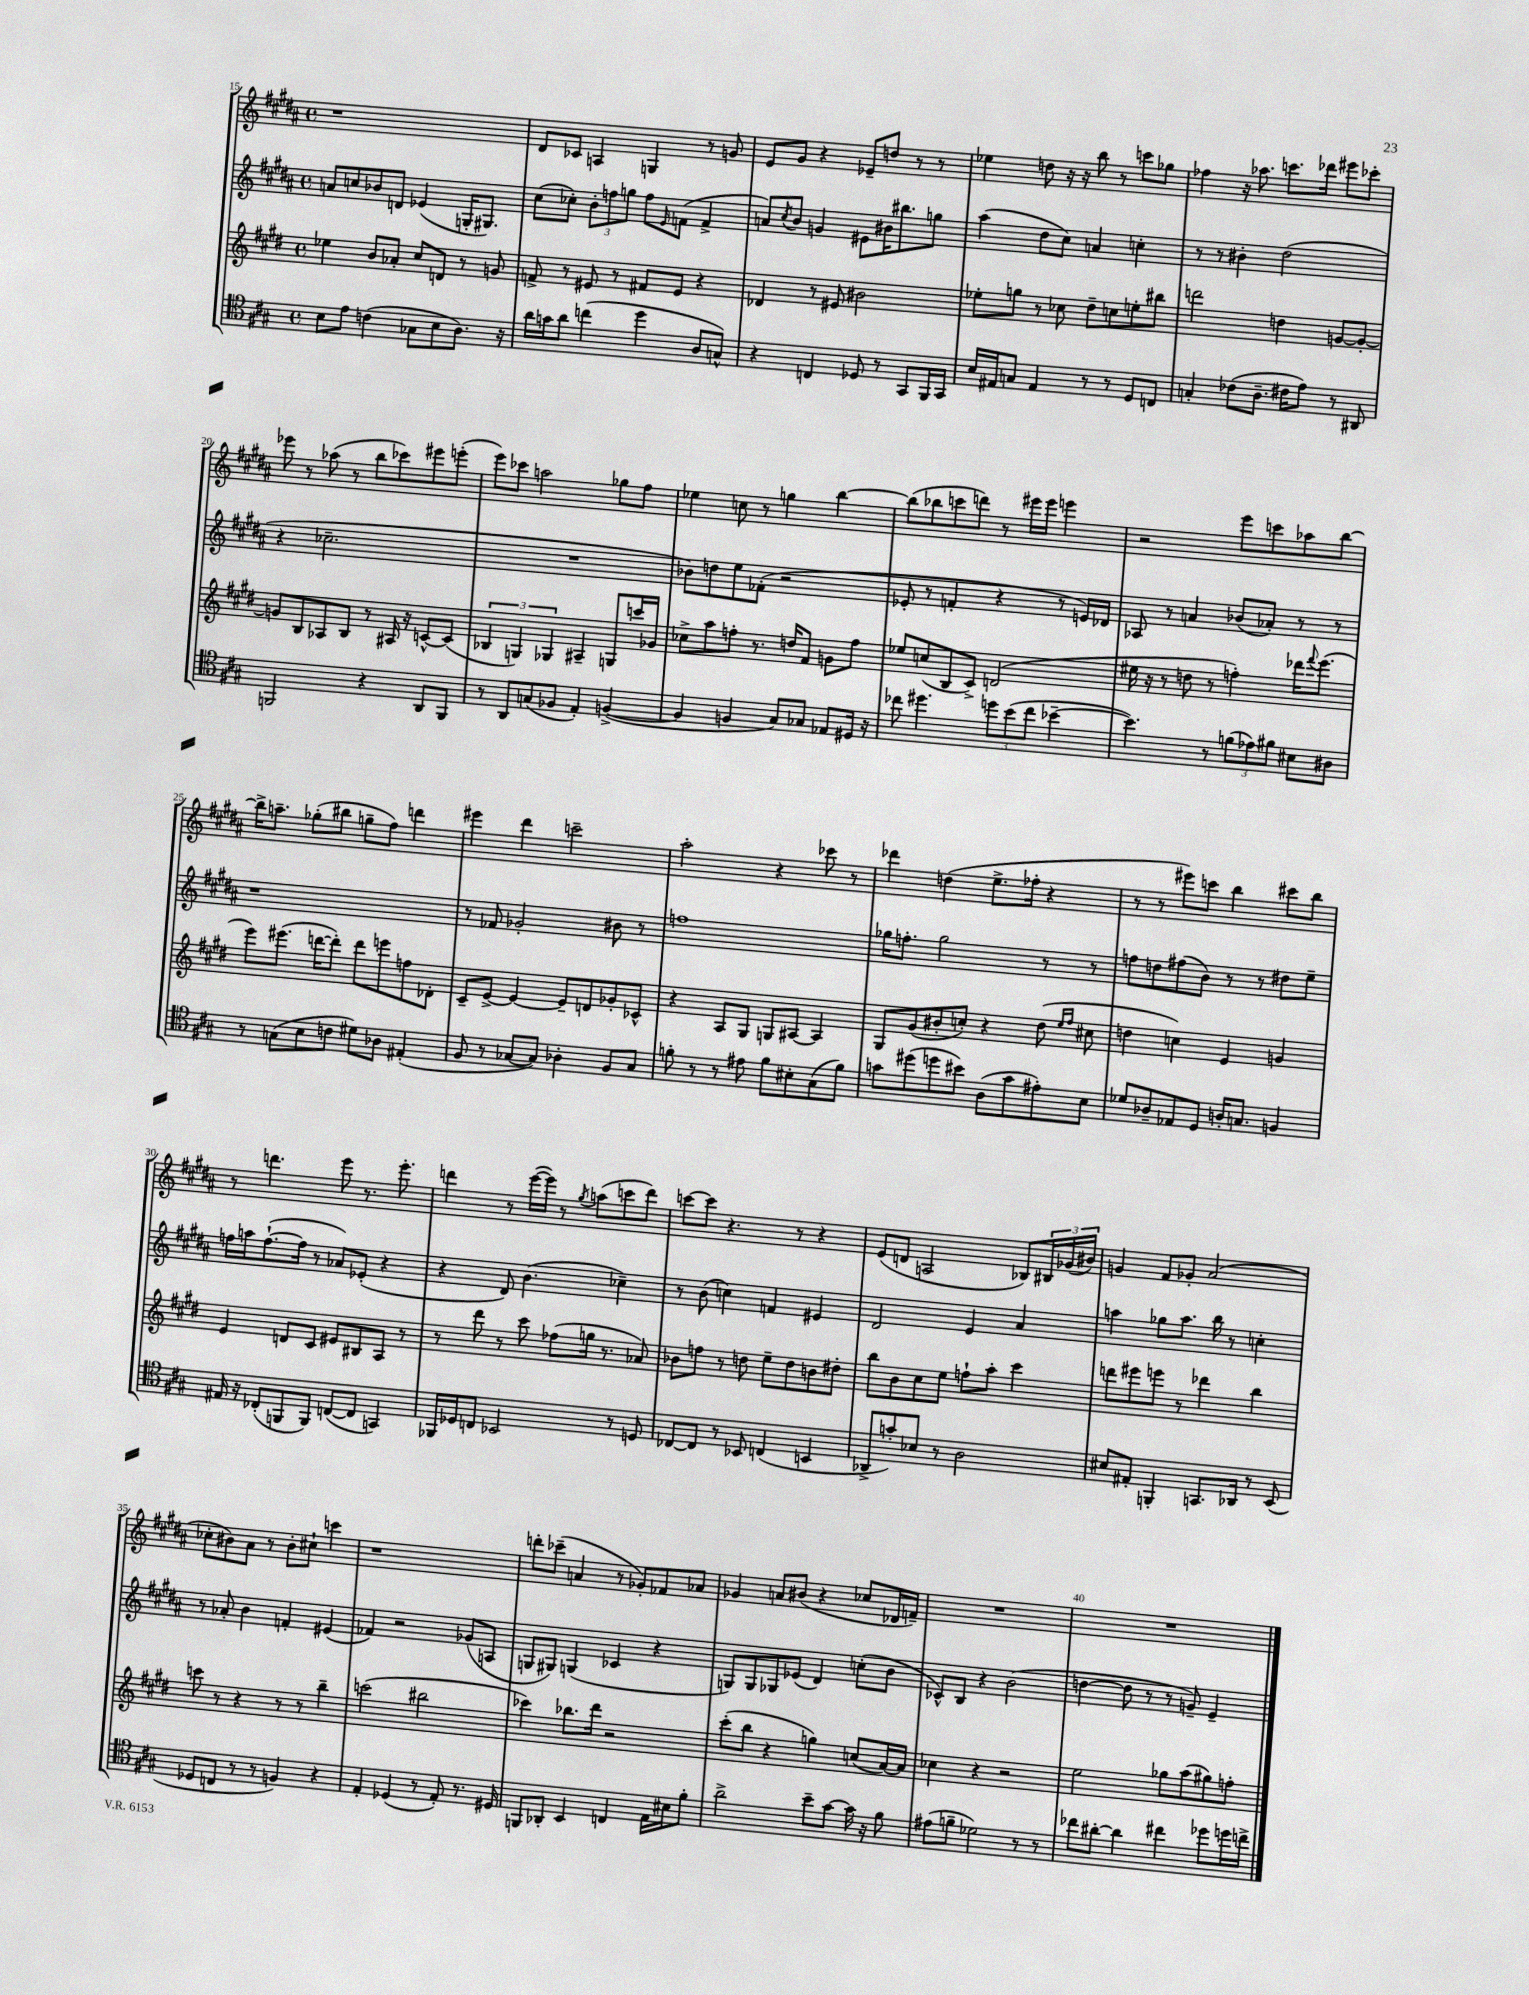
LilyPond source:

<<
\new StaffGroup <<
\new Staff = "s0" {
    \clef treble \key b \major \defaultTimeSignature \time 4/4
    r1 |
    dis'8 ces'8 a4 g4 r8 g'8 |
    e'8 gis'8 r4 ees'8-- d''8 r8 r8 |
    ees''4 d''8 r16 r16 b''8 r8 c'''8 ges''8 |
    fes''4 r16 aes''8. c'''8. des'''16 eis'''8 ces'''8-. |
    ees'''8 r8 aes''8( r8 b''8 ces'''8) eis'''8 e'''8-.( |
    e'''8) ces'''8 a''2 ges''8 fis''8 |
    ees''4 c''8 r8 g''4 b''4~ |
    b''8( bes''8 c'''8 d'''8) r8 eis'''16 eis'''16 e'''4 |
    r2 e'''8 c'''8 aes''8 b''8~ |
    b''16-> a''8.-- ges''8-.( bis''8 g''8-- fis''8) d'''4 |
    eis'''4 dis'''4 c'''2-- |
    ais''2-. r4 ces'''8 r8 |
    des'''4 d''4( e''8.-> fes''16-. r4 |
    r8 r8 eis'''8) c'''8 b''4 cis'''8 b''8 |
    r8 d'''4. e'''8 r8. e'''8.-. |
    d'''4 r8 e'''16~( e'''16) r8 \acciaccatura { gis''8 } a''8( c'''8 d'''8) |
    c'''8~ c'''8 r4. r8 r4 |
    e'8( d'8 a2 bes8) \tuplet 3/2 { bis16 ges'16( bis'16) } |
    g'4 fis'8 ges'8-. ais'2( |
    ces''8-. bis'8) ais'8 r8 bis'8-. cis''8-! c'''4 |
    r1 |
    d'''8-. ces'''8--( a'4 r8 ges'8-.) fes'8 aes'8 |
    ges'4 a'8 bis'8( r4 ces''8 des'16 f'16--) |
    R1 |
    R1 \bar "|." |
}
\new Staff = "s1" {
    \clef treble \key b \major \defaultTimeSignature \time 4/4
    a'8 c''8 bes'8 d'8 ees'4( g16-. gis8.) |
    cis''8( ces''8-.) \tuplet 3/2 { b'8-. f''8 g''8 } f''8 \grace { e'16 } f'8( f'4-> |
    a'8) \acciaccatura { cis''8 } b'8 g'4 eis'8 bis'16 bis''8. g''8 |
    ais''4( dis''8 cis''8) a'4 c''4-. |
    r8 r8 bis'4-. dis''2( |
    r4 ces''2.-- |
    R1 |
    bes'8) d''8 e''8 fes'8-.( r2 |
    ees'8-. r8 f'4-. r4 r8 e'16) des'16 |
    aes8 r8 a'4 bes'8( aes'8-.) r8 r8 |
    r1 |
    r8 fes'8 ges'2-. bis'8 r8 |
    f''1 |
    ges''16 f''8.-. ges''2 r8 r8 |
    f''8 d''8 fis''8( b'8) r8 r8 dis''8 e''8-- |
    f''16 a''16 f''8.~-!( f''16 r8 aes'8) ees'8-.( r4 |
    r4 dis'8) b'4.( ces''4--) |
    r8 b'8( c''4) f'4 eis'4 |
    dis'2 e'4 ais'4 |
    a''4 ges''8 a''8. b''16 r8 c''4-. |
    r8 aes'8-. b'4 f'4-. eis'4( |
    fes'4) r2 ges'8( a8 |
    g8 gis8) g4( ces'4 r4 |
    g8) g8 ges8 ees'8( dis'4) c''8-.( b'8 |
    ces'8-^) b8 r4 b'2( |
    d''4~ d''8 r8 r8 g'8--) e'4-- \bar "|." |
}
\new Staff = "s2" {
    \clef treble \key e \major \defaultTimeSignature \time 4/4
    ees''4 b'8 aes'8-. cis''8 d'8 r8 g'8 |
    f'8-> r8 eis'8 r8 fis'8 eis'8 r4 |
    des'4 r8 eis'8 bis'2 |
    ees''8-. g''8 r8 ces''8 dis''8-- c''8 e''8-. bis''8 |
    d'''2 d''4 g'8~ g'8~-. |
    g'8 b8 aes8 b8 r8 ais16 r16 c'8~-^ c'8( |
    \tuplet 3/2 { bes4 g4) ges4 } ais4-- g8 c'''16 ges'16 |
    ces''8-> a''8 f''8-. r8. d''16 fis'8 g'8 f''8 |
    ees''8 c''8( b8 cis'8->) d'2( |
    eis''16 r16 r8 d''8 r8 f''4-.) des'''16 \appoggiatura { fis'''8 } e'''8.( |
    e'''8) eis'''8.( d'''16~ d'''8-.) d'''8 e'''8 f''8 des'8-. |
    cis'8-- e'8~-> e'4~ e'8-- d'8 ges'8-. ces'8-^ |
    r4 a8 gis8 g8 ais8~ ais4 |
    gis8 gis'8( bis'8-. c''8-.) r4 dis''8( \grace { e''16 fis''16 } cis''8 |
    d''4 c''4) e'4 g'4 |
    e'4 d'8 cis'8 eis'8 bis8 a8 r8 |
    r8 dis'''8 r8 cis'''8 fes''8( g''16 r8. aes'8) |
    bes'8 f''8 r8 d''8 e''8-- d''8 b'8 dis''8-. |
    b''8 b'8 cis''8 e''8 f''8-! a''8-. cis'''4 |
    d'''8 eis'''8 e'''8 r8 des'''4 b''4 |
    c'''8 r8 r4 r8 r8 b''4-- |
    c'''2( bis''2 |
    ces'''4) bes''8. dis'''16 r2 |
    cis'''8-.( b''8 r4 g''4) c''8( a'16~) a'16 |
    ces''4 r4 r2 |
    e''2 ges''8 a''8( gis''8) f''8-. \bar "|." |
}
\new Staff = "s3" {
    \clef tenor \key a \major \defaultTimeSignature \time 4/4
    b8 e'8 c'4( ges8 b8 a8.) r16 |
    a'16 g'16 a'8 c''4( d''4 a8 g8-^) |
    r4 c4 des8 r8 gis,8 fis,16 gis,16 |
    b16 eis16 g8 eis4 r8 r8 d8 c8 |
    g4-. ces'8( a8.-- cis'16 e'8) r8 ais,8 |
    f,2 r4 a,8 f,8 |
    r8 a,8 g8( fes8 e4-.) f4~->( |
    f4 f4 gis8) ges8 ees8 dis16 r16 |
    ces''8 dis''4. \tuplet 3/2 { d''8 b'8( ces''8 } bes'4~-- |
    bes'4.) r8 \tuplet 3/2 { f'8( ees'8) fis'8 } bis8 ais8 |
    r8 g8( b8 c'8 dis'8) aes8 eis4-.( |
    fis8 r8 ges8~ ges8) aes4-. fis8 ges8 |
    f'8-. r8 r8 eis'8 f'8 bis8-. gis8( f'8) |
    g'8 dis''8( d''8 bis'8) a8( g'8 eis'8-.) b8 |
    des'8 aes8-- ees8 d8 a16-. g8. f4 |
    eis16 r16 ces8-.( f,8 f,8) c8~( c8 g,4) |
    fes,16 des16 c8 bes,2 r8 d8 |
    ces8~ ces8 r8 bes,8 c4( b,4 |
    aes,8-> g'8-.) bes8 r8 a2 |
    bis8 eis8-. f,4-. g,8. aes,16 r8 b,8( |
    des8 c8 r8 r8 f4) r4 |
    e4-. des4( r8 e8-.) r8. dis16 |
    f,8 aes,8-. b,4 c4 e16 bis16 fis'8-. |
    a'2-> b'8-- gis'8~ gis'16 r16 fis'8 |
    eis'8( f'8-- des'2) r8 r8 |
    ces''8 ais'8~-. ais'4 cis''4 des''8 d''16 c''16-> \bar "|." |
}
>>
>>
\layout { \context { \Score currentBarNumber = #15 \override BarNumber.break-visibility = ##(#f #t #t) barNumberVisibility = #(every-nth-bar-number-visible 5) } }
